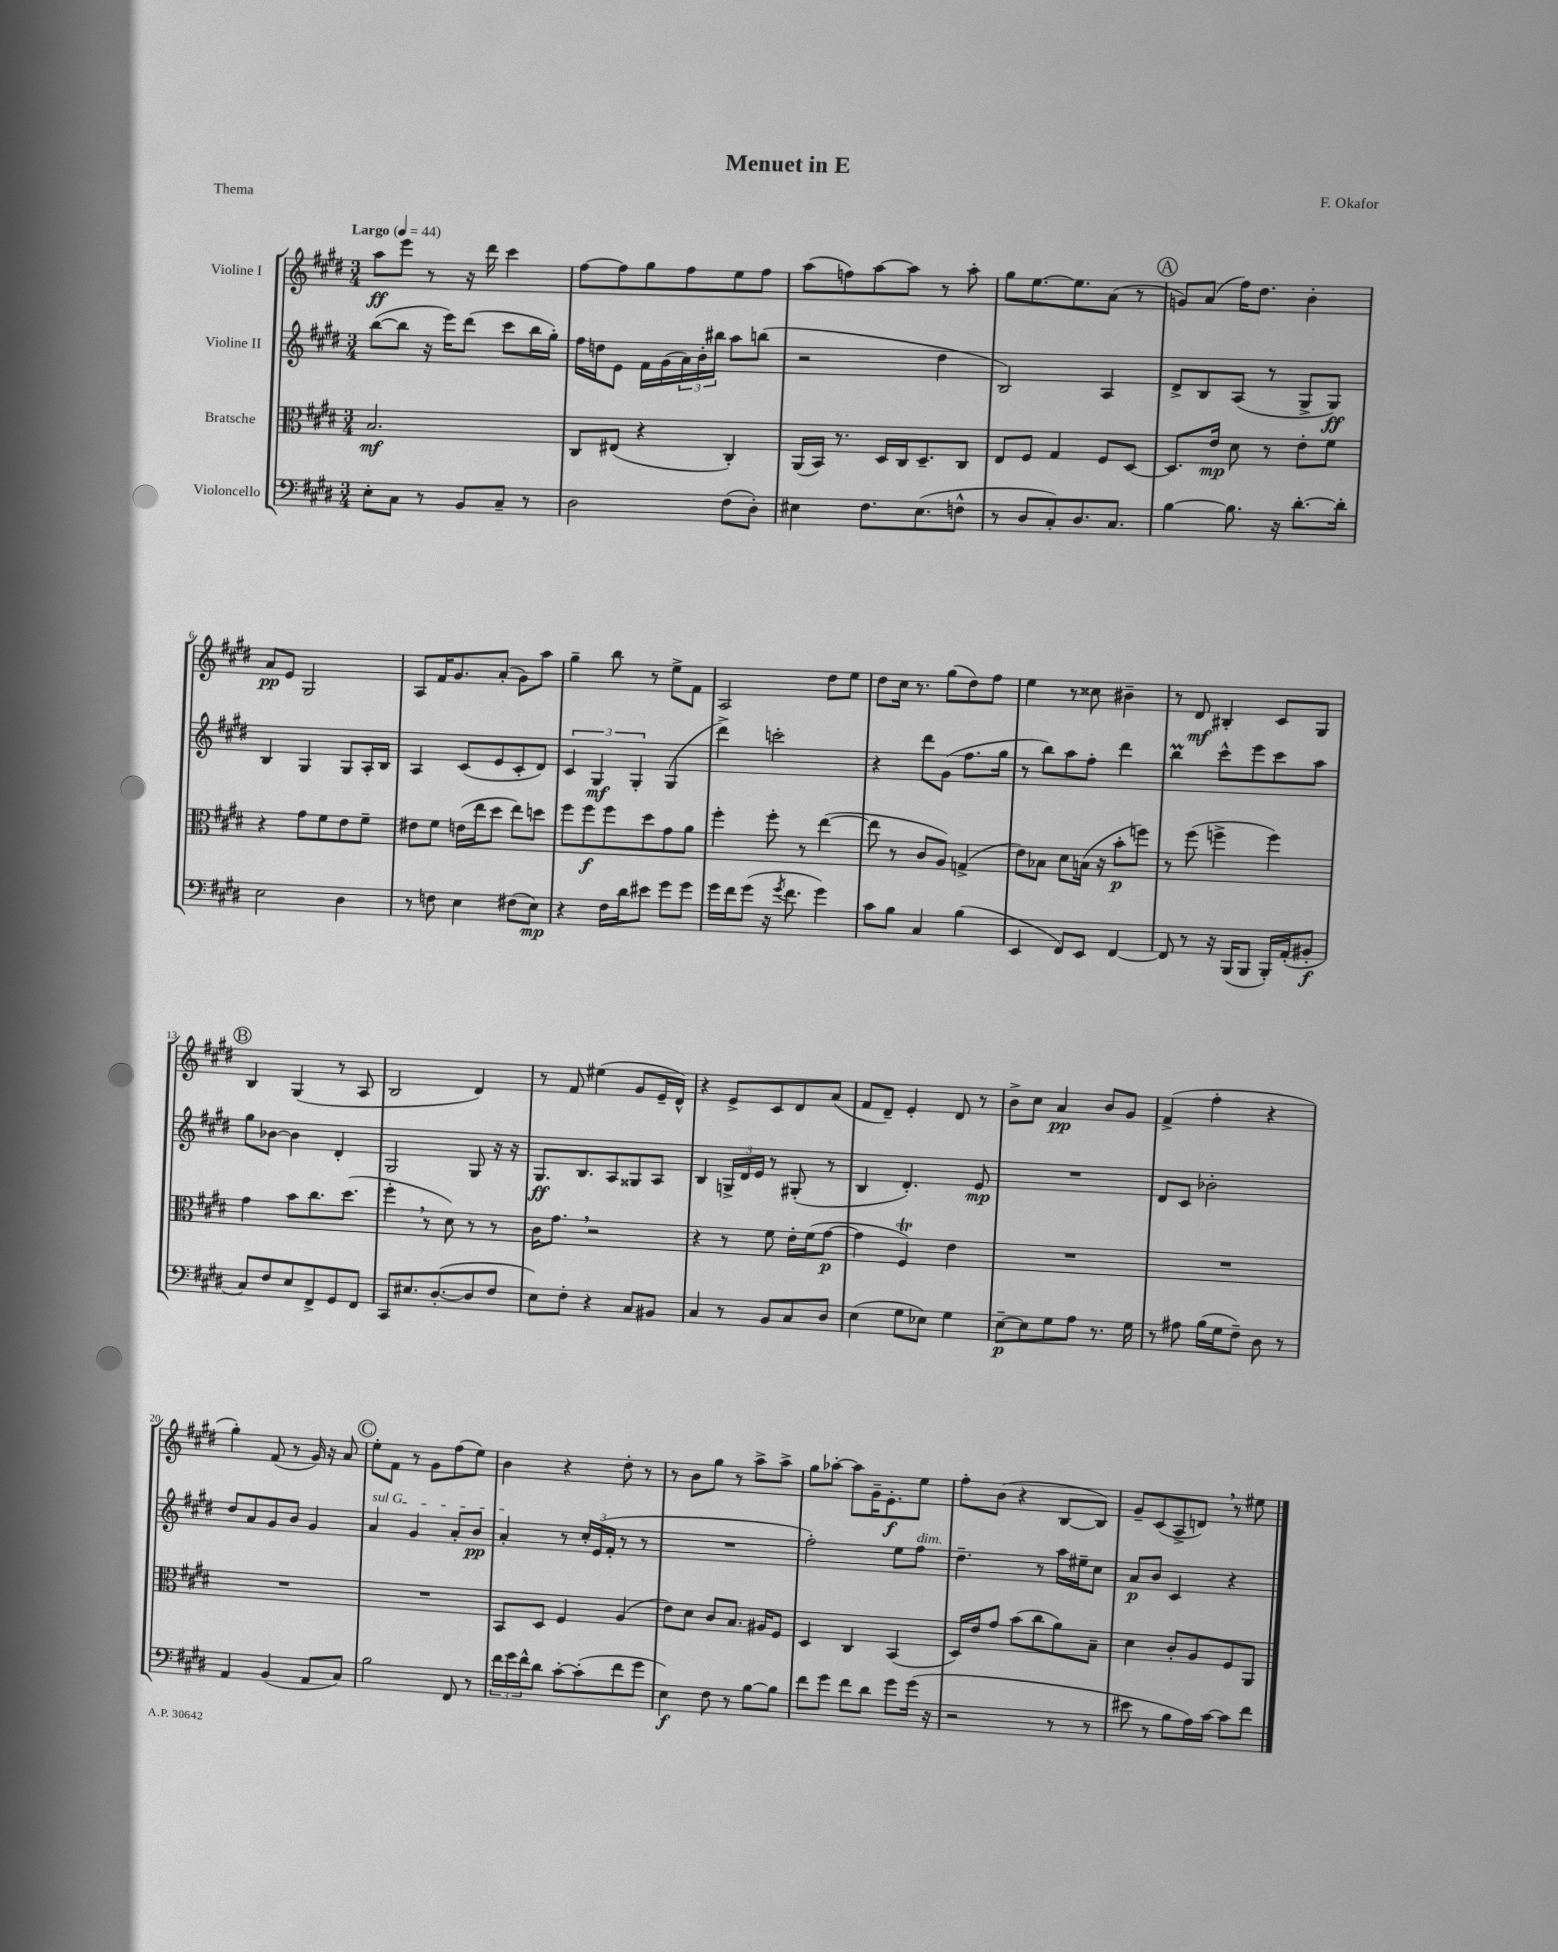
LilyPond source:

\header { title = "Menuet in E" composer = "F. Okafor" piece = "Thema" }
<<
\new StaffGroup <<
\new Staff = "s0" \with { instrumentName = "Violine I" } {
    \clef treble \key e \major \numericTimeSignature \time 3/4 \tempo "Largo" 4 = 44
    a''8\ff e'''8 r8 r16 dis'''16 cis'''4 |
    fis''8~ fis''8 gis''8 fis''8 e''8 fis''8 |
    a''8( f''8) a''8~ a''8 r8 a''8-. |
    gis''8 e''8.~ e''8. a'8( r8 |
    \mark \markup { \circle "A" } g'8) a'8( fis''16) dis''8. b'4-. |
    a'8\pp e'8 gis2 |
    a8 fis'16 gis'8. a'8-.( gis'8) a''8 |
    gis''4-- b''8 r8 e''8-> fis'8 |
    a2 dis''8 e''8 |
    dis''8 cis''16 r8. gis''8( dis''8) fis''8 |
    e''4 r8 cisis''8 bis'4-- |
    r8 dis'8\mf bis4-. cis'8 gis8 |
    \mark \markup { \circle "B" } b4 gis4( r8 a8 |
    b2 dis'4) |
    r8 fis'8 eis''4( gis'8 e'16-- dis'16-^) |
    r4 e'8-> cis'8 dis'8 a'8( |
    fis'8 dis'8--) e'4-. dis'8 r8 |
    b'8-> cis''8 a'4\pp b'8 gis'8 |
    fis'4->( fis''4-. r4 |
    gis''4-.) fis'8( r8 gis'16) r16 a'8 |
    \mark \markup { \circle "C" } e''8-. fis'8 r8 gis'8 fis''8( e''8) |
    b'4 r4 dis''8-. r8 |
    r8 b'8 gis''8 r8 a''8-> a''8-> |
    gis''8 aes''8~-. aes''8 gis'16-- e'8.-.\f e''8 |
    fis''8-. b'8( r4 b8~ b8) |
    gis'8-- cis'8( a8-> d'8) \breathe r8 eis''8 \bar "|." |
}
\new Staff = "s1" \with { instrumentName = "Violine II" } {
    \clef treble \key e \major \numericTimeSignature \time 3/4
    b''8~( b''8 r16 e'''16) dis'''8( cis'''8 b''16 gis''16-.) |
    fis''16 d''16 e'8 fis'16 gis'16( \tuplet 3/2 { a'16) b'16-. bis''16 } a''8 b''8( |
    r2 dis''4 |
    b2) a4 |
    \mark \markup { \circle "A" } dis'8-> b8 a8( r8 gis8-> gis8\ff) |
    b4 gis4 gis8 a16-. b16 |
    a4 cis'8( e'8 cis'8-. dis'8) |
    \tuplet 3/2 { cis'4 gis4\mf gis4-. } gis4( |
    dis'''4->) c'''2-. |
    r4 dis'''8 gis'8( fis''8. gis''16 |
    r8 b''8) a''8 fis''8-. dis'''4 |
    b''4\prall cis'''8-^ e'''8 cis'''8 a''8 |
    \mark \markup { \circle "B" } gis''8 bes'8~ bes'4 dis'4-. |
    gis2 gis8 r16 r16 |
    gis8.\ff b8. a8 gisis8 a8 |
    b4 \tuplet 3/2 { g16-> dis'16 e'16 } r8 gis8-.( r8 |
    b4 dis'4.-.) e'8\mp |
    R2. |
    dis'8 cis'8 bes'2-. |
    dis''8 a'8 gis'8 b'8 gis'4 |
    \mark \markup { \circle "C" } \once \override TextSpanner.bound-details.left.text = \markup { \italic "sul G" } a'4\startTextSpan gis'4 a'8-. b'8\pp |
    a'4-.\stopTextSpan r8 \tuplet 3/2 { cis''16-. e'16( fis'16-. } r8 r8 |
    R2. |
    fis''2-.) e''8 fis''8^\markup { \italic "dim." } |
    dis''4.-- r8 a''16 eis''16-- cis''8 |
    a'8\p b'8 cis'4 r4 \bar "|." |
}
\new Staff = "s2" \with { instrumentName = "Bratsche" } {
    \clef alto \key e \major \numericTimeSignature \time 3/4
    b2.\mf |
    cis8 eis8( r4 cis4-.) |
    a,16( b,16) r8. dis16 cis16 dis8.-- cis8 |
    e8 fis8 gis4 fis8 dis8~ |
    \mark \markup { \circle "A" } dis8. e'16\mp dis'8 r8 e'8-. fis'8 |
    r4 gis'8 fis'8 e'8 fis'8-- |
    eis'8 fis'8 e'16( e''16 dis''8 e''8) d''8 |
    fis''8 fis''8\f fis''8 dis''8 gis'8 a'8 |
    fis''4-. fis''8-. r8 e''4~( |
    e''8 r8 cis'8 a8) g4->( |
    e'8) bes8 dis'8 b16( r16 b'8-.\p f''8) |
    r8 fis''8( f''4-> f''4) |
    \mark \markup { \circle "B" } gis'4 b'8 cis''8. dis''8.( |
    fis''4-. \breathe r8 dis'8) r8 r8 |
    cis'16 gis'8. \breathe r2 |
    r4 r8 fis'8 e'16-. fis'16( gis'8~\p |
    gis'4 fis4\trill) e'4 |
    R2. |
    R2. |
    R2. |
    \mark \markup { \circle "C" } R2. |
    b,8 dis8 fis4 a4( |
    e'8) dis'8 cis'8 b8. ais16 fis8 |
    dis4 cis4 b,4( |
    dis16) e'16 gis'8 b'8( cis''8 a'8) b8-- |
    dis'4 cis'8-. a8 fis8 a,8 \bar "|." |
}
\new Staff = "s3" \with { instrumentName = "Violoncello" } {
    \clef bass \key e \major \numericTimeSignature \time 3/4
    e8-. cis8 r8 b,8 cis8-- r8 |
    dis2 fis8( dis8-.) |
    eis4 fis8. eis8.( f8-^ |
    r8 dis8 cis8-.) dis8. cis8. |
    \mark \markup { \circle "A" } b4~ b8. r16 dis'8.~-. dis'16-. |
    e2 dis4 |
    r8 f8 e4 fis8( e8\mp) |
    r4 fis16 dis'16 eis'8 gis'8 gis'8 |
    gis'16 fis'16 gis'8( r16 \acciaccatura { gis'8 } fis'8. gis'4) |
    cis'8 b8 cis4 b4( |
    e,4 fis,8) e,8 fis,4~ |
    fis,8 r8 r16 b,,16( b,,8 b,,16-.) a,16-.( bis,8-.\f |
    \mark \markup { \circle "B" } cis8) fis8 e8 fis,8-> gis,8 fis,8 |
    cis,8 eis8. dis8.~-.( dis8 fis8 |
    e8) fis8-. r4 cis8 bis,8 |
    cis4 r8 b,8 cis8 dis8 |
    e4( gis8 ees8) gis4 |
    e8~--\p e8 gis8 a8 r8. gis16 |
    r8 ais8 b16( gis16 fis8--) dis8 r8 |
    a,4 b,4( a,8 cis8) |
    \mark \markup { \circle "C" } b2 fis,8 r8 |
    \tuplet 3/2 { fis'16 gis'16 fis'16-^ } dis'8 cis'8~-. cis'8-.( fis'8 gis'8 |
    e4\f) fis8 r8 b8~ b8 |
    fis'8 gis'8 fis'8 dis'8 gis'8 gis'16( r16 |
    r2 r8 r8 |
    eis'8 r8 b8 a16) cis'16~ cis'8 fis'8 \bar "|." |
}
>>
>>
